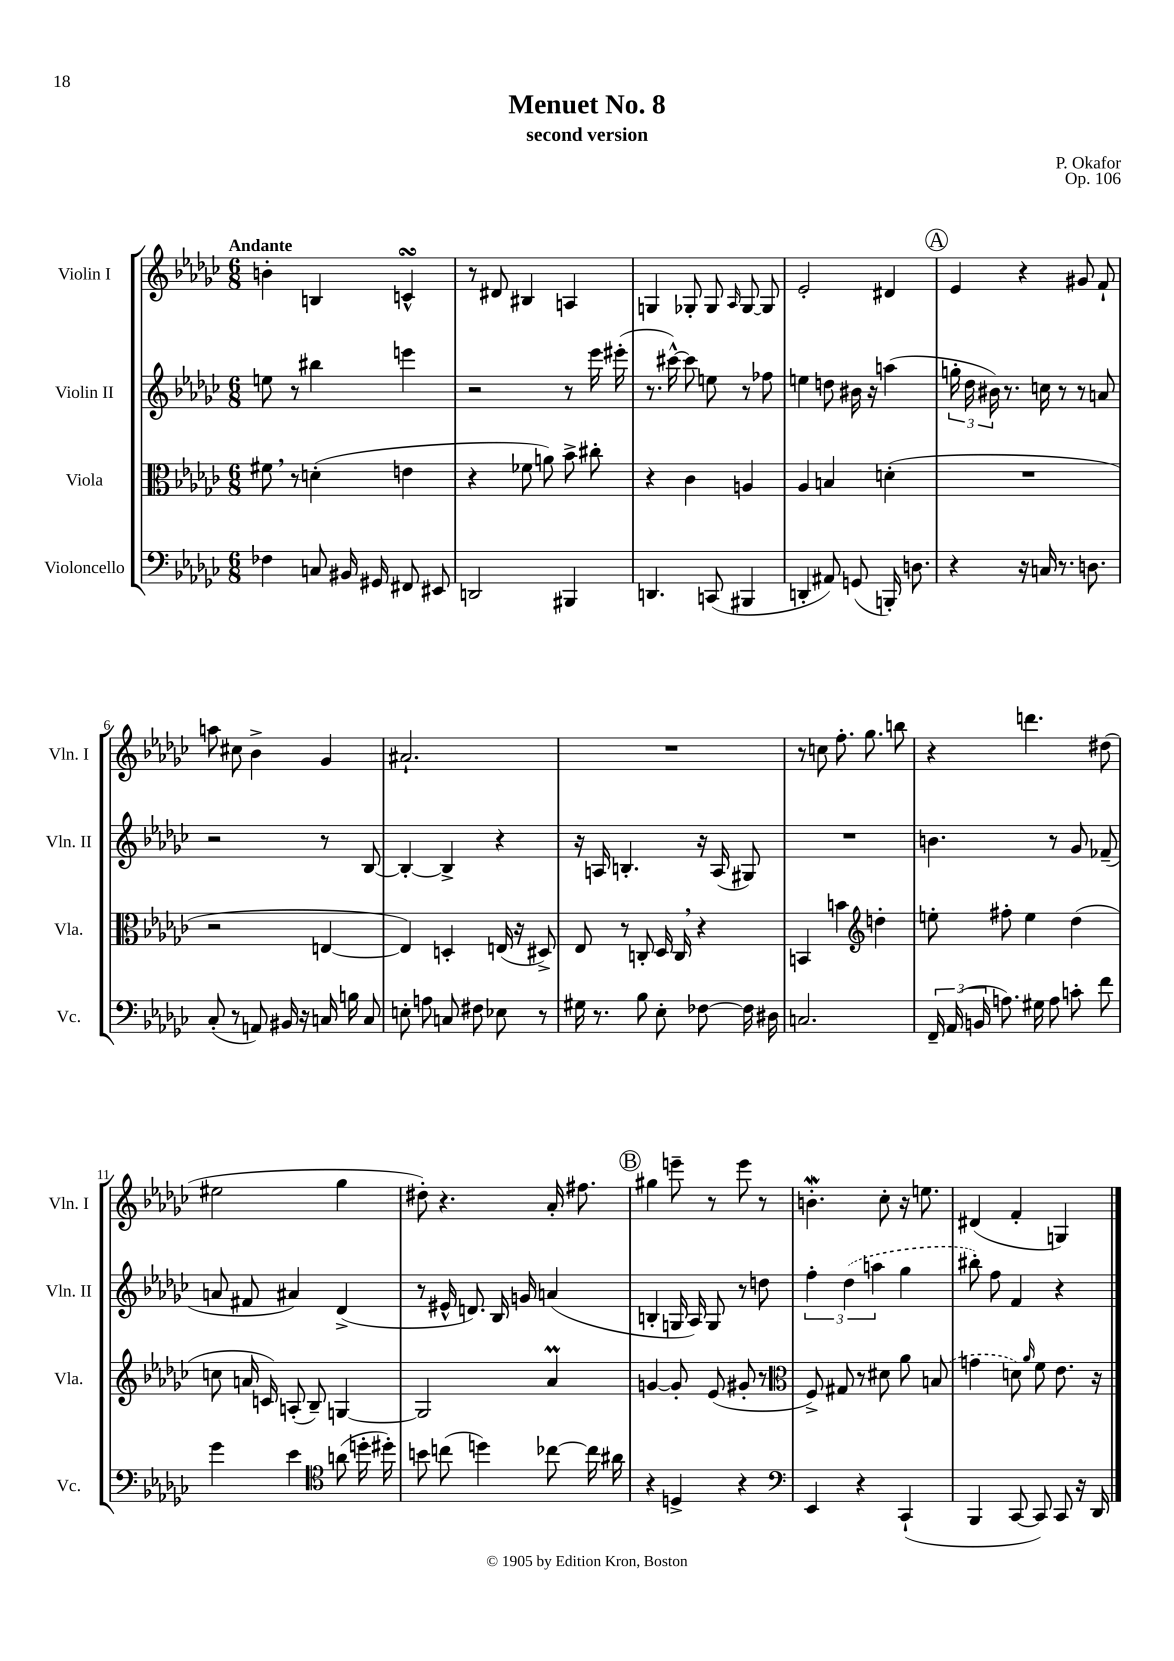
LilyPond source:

\header { title = "Menuet No. 8" composer = "P. Okafor" subtitle = "second version" opus = "Op. 106" }
<<
\new StaffGroup <<
\new Staff = "s0" \with { instrumentName = "Violin I" shortInstrumentName = "Vln. I" } {
    \clef treble \key ges \major \numericTimeSignature \time 6/8 \tempo "Andante"
    \autoBeamOff b'4-. b4 c'4-^\turn |
    r8 dis'8 bis4 a4 |
    g4 ges8-. ges8 \grace { aes16 } ges8~ ges8 |
    ees'2-. dis'4 |
    \mark \markup { \circle "A" } ees'4 r4 gis'8 f'8-! |
    a''8 cis''8 bes'4-> ges'4 |
    ais'2.-! |
    R2. |
    r8 c''8 f''8.-. ges''8. b''8 |
    r4 d'''4. dis''8( |
    eis''2 ges''4 |
    dis''8-.) r4. aes'16-. fis''8. |
    \mark \markup { \circle "B" } gis''4 e'''8-- r8 e'''8 r8 |
    b'4.-.\mordent ces''8-. r16 e''8. |
    dis'4( f'4-. g4) \bar "|." |
}
\new Staff = "s1" \with { instrumentName = "Violin II" shortInstrumentName = "Vln. II" } {
    \clef treble \key ges \major \numericTimeSignature \time 6/8
    \autoBeamOff e''8 r8 bis''4 e'''4 |
    r2 r8 ees'''16 eis'''16-.( |
    r8. cis'''16~-^) cis'''8 e''8 r8 fes''8 |
    e''4 d''8 bis'16 r16 a''4( |
    \mark \markup { \circle "A" } \tuplet 3/2 { g''16-. des''16 bis'16) } r8. c''16 r8 r8 a'8 |
    r2 r8 bes8~ |
    bes4~-. bes4-> r4 |
    r16 a16 b4.-. r16 a16( gis8) |
    R2. |
    b'4. r8 ges'8 fes'8--( |
    a'8 fis'8 ais'4) des'4->( |
    r8 eis'16-^ d'8.) bes16 g'16 a'4( |
    \mark \markup { \circle "B" } b4-. g16 aes16) g8 r8 d''8 |
    \tuplet 3/2 { f''4-. \once \slurDashed des''4( a''4 } ges''4 |
    bis''8-.) f''8 f'4 r4 \bar "|." |
}
\new Staff = "s2" \with { instrumentName = "Viola" shortInstrumentName = "Vla." } {
    \clef alto \key ges \major \numericTimeSignature \time 6/8
    \autoBeamOff fis'8 \breathe r8 d'4-.( e'4 |
    r4 fes'8 a'8) bes'8-> cis''8-. |
    r4 ces'4 a4 |
    aes4 b4 d'4-.( |
    \mark \markup { \circle "A" } R2. |
    r2 e4~ |
    e4) d4-. e16( r16 dis8->) |
    ees8 r8 c8-. des16 c16 \breathe r4 |
    b,4 b'4 \clef treble d''4-. |
    e''8-. fis''8-. e''4 des''4( |
    c''8 a'16 c'16) a8-.( bes8--) g4~ |
    g2 aes'4\prall |
    \mark \markup { \circle "B" } g'4~ g'8-. ees'8( gis'8-. r8 |
    \clef alto f8->) gis8 r8 dis'8 aes'8 \once \slurDashed b8( |
    g'4 d'8) \grace { aes'16 } f'8 ees'8. r16 \bar "|." |
}
\new Staff = "s3" \with { instrumentName = "Violoncello" shortInstrumentName = "Vc." } {
    \clef bass \key ges \major \numericTimeSignature \time 6/8
    \autoBeamOff fes4 c8 bis,16 gis,16 fis,8 eis,8 |
    d,2 bis,,4 |
    d,4. c,8( bis,,4 |
    d,4-. ais,8) g,8( b,,16-.) d8. |
    \mark \markup { \circle "A" } r4 r16 c16 r8. d8. |
    ces8-.( r8 a,8) bis,16 r16 c16 b16 c8 |
    e8-. a8 c8 fis8 ees8 r8 |
    gis16 r8. bes8 ees8-. fes8~ fes16 dis16 |
    c2. |
    \tuplet 3/2 { f,16-- aes,16( b,16 } a8.) gis16 a8 c'8-. f'8 |
    ges'4 ees'4 \clef tenor a'8( d''16-. dis''16-.) |
    b'8 c''8( d''4) ces''8~ ces''16 ais'16 |
    \mark \markup { \circle "B" } r4 d4-> r4 |
    \clef bass ees,4 r4 ces,4-!( |
    bes,,4 ces,8~ ces,8) ces,8 r16 des,16 \bar "|." |
}
>>
>>
